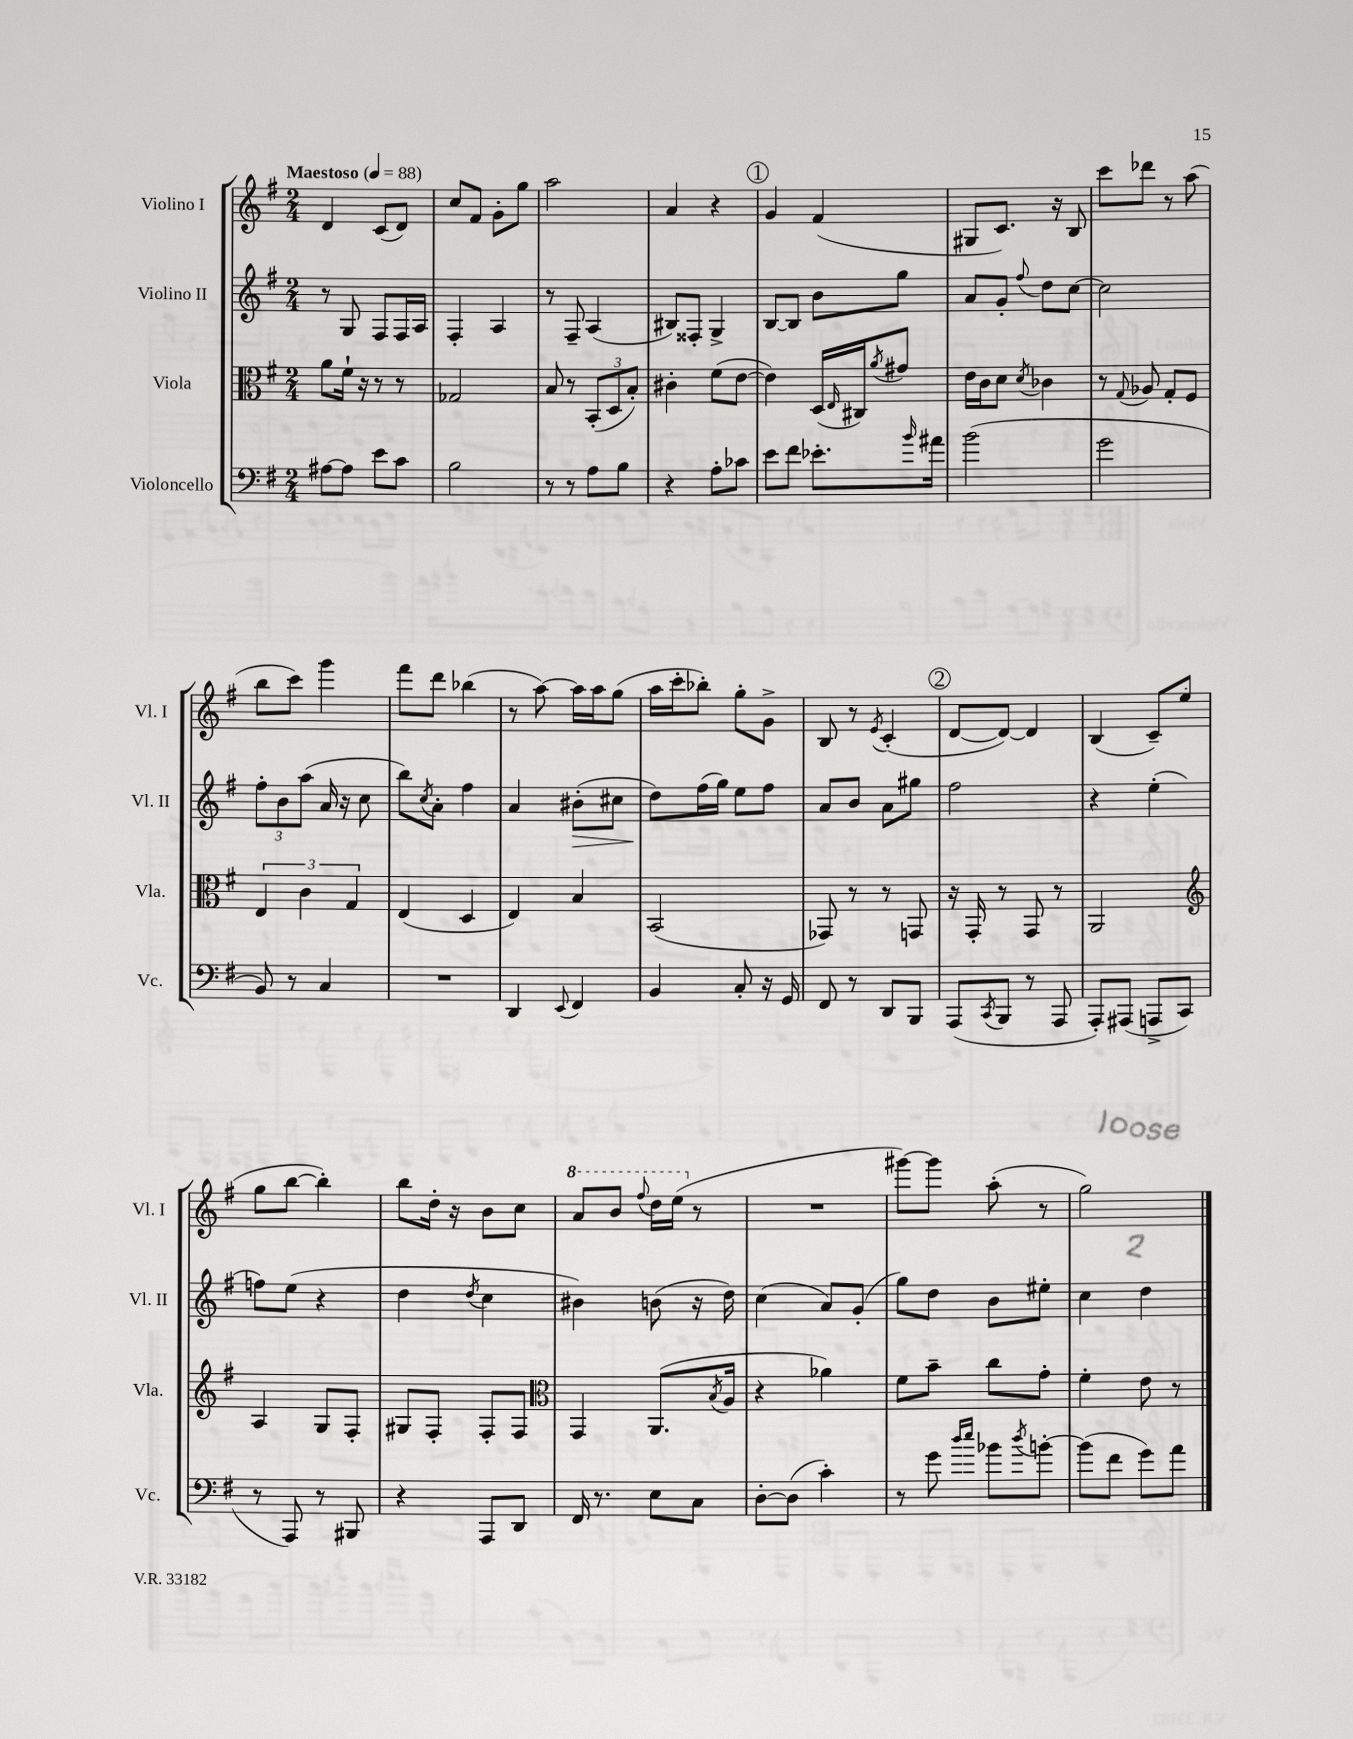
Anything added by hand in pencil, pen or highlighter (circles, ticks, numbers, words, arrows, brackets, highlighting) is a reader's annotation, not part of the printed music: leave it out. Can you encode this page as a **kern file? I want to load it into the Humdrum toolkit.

**kern	**kern	**kern	**dynam	**kern
*part4	*part3	*part2	*part2	*part1
*staff4	*staff3	*staff2	*staff2	*staff1
*I"Violoncello	*I"Viola	*I"Violino II	*	*I"Violino I
*I'Vc.	*I'Vla.	*I'Vl. II	*	*I'Vl. I
*clefF4	*clefC3	*clefG2	*	*clefG2
*k[f#]	*k[f#]	*k[f#]	*	*k[f#]
*M2/4	*M2/4	*M2/4	*	*M2/4
*MM88	*MM88	*MM88	*	*MM88
=1	=1	=1	=1	=1
!	!	!	!	!LO:TX:a:B:t=Maestoso
[8A#X\L	8a\L	8r	.	4d/
8A#\J]	16f#`\Jk	8G/	.	.
.	16r	.	.	.
8e\L	8r	8F#/L	.	(8c/L
8c\J	8r	16F#/L	.	8d/J)
.	.	16A/JJ	.	.
=2	=2	=2	=2	=2
2B\	2G-X/	4F#'/	.	8cc/L
.	.	.	.	8f#/J
.	.	4A/	.	8g'\L
.	.	.	.	8gg\J
=3	=3	=3	=3	=3
8r	8B/	8r	.	2aa\
8r	8r	8F#~/	.	.
8A\L	(12BB'/L	(4A/	.	.
.	12D/	.	.	.
8B\J	.	.	.	.
.	12B'/J)	.	.	.
=4	=4	=4	=4	=4
4r	4c#X'\	8B#X/L)	.	4a/
.	.	8F##X'/J	.	.
8A'\L	(8f#\L	4G^/	.	4r
8c-X\J	[8e\J	.	.	.
!!LO:REH:place=s1:t=1
=5	=5	=5	=5	=5
8e\L	4e\])	[8B/L	.	4g/
8f#\J	.	8B/J]	.	.
8.e-X'\L	(16D/LL	8b\L	.	(4f#/
.	16qqE/	.	.	.
.	16C#X/J)	.	.	.
.	8qa/	.	.	.
.	8g#X/J	8gg\J	.	.
16qqb/	.	.	.	.
16a#X\Jk	.	.	.	.
=6	=6	=6	=6	=6
(2b\	16e\LL	8a/L	.	8G#X/L
.	16c\J	.	.	.
.	8d\J	8g'/J	.	8.c/J)
.	8qd/	8qqff#/	.	.
.	4c-X\	8dd\L	.	.
.	.	.	.	16r
.	.	[8cc\J	.	8B/
=7	=7	=7	=7	=7
2g\	8r	2cc\]	.	8ccc\L
.	8qqG/	.	.	.
.	8A-X/	.	.	8ddd-X\J
.	8G'/L	.	.	8r
.	8F#/J	.	.	(8aa\
!!LO:LB:g=z
=8	=8	=8	=8	=8
8BB/)	6E/	12ff#'\L	.	8bb\L
.	.	12b\	.	.
8r	.	.	.	8ccc\J)
.	6c\	(12aa\J	.	.
4C/	.	16a/	.	4ggg\
.	.	16r	.	.
.	6G/	.	.	.
.	.	8cc\	.	.
=9	=9	=9	=9	=9
2r	(4E/	8bb\L)	.	8fff#\L
.	.	8qcc/	.	.
.	.	8a'\J	.	8ddd\J
.	4D/	4ff#\	.	(4bb-X\
=10	=10	=10	=10	=10
4DD/	4E/)	4a/	.	8r
.	.	.	.	[8aa\)
8qqEE/	.	.	.	.
!	!	!	!LO:HP:b	!
4FF#/	4B/	(8b#X'\L	>	16aa\LL]
.	.	.	.	16aa\J
.	.	8cc#X\J	.	(8gg\J
=11	=11	=11	=11	=11
4BB/	(2BB/	8dd\L)	.	16aa\LL
.	.	.	.	16ccc'\J
.	.	(16ff#\L	]	8bb-X'\J)
.	.	16gg\JJ)	.	.
8C'/	.	8ee\L	.	8gg'\L
16r	.	8ff#\J	.	8g^\J
16GG/	.	.	.	.
=12	=12	=12	=12	=12
8FF#/	8GG-X/)	8a/L	.	8B/
8r	8r	8b/J	.	8r
.	.	.	.	8qe/
8DD/L	8r	8a\L	.	(4c'/
8BBB/J	8GGn/	8gg#X\J	.	.
!!LO:REH:place=s1:t=2
=13	=13	=13	=13	=13
(8AAA/L	16r	2ff#\	.	[8d/L
.	16GG'/	.	.	.
8qCC/	.	.	.	.
8BBB/J	8r	.	.	8d/J_)
8r	8GG/	.	.	4d/]
8AAA/	8r	.	.	.
=14	=14	=14	=14	=14
8AAA'/L)	2AA/	4r	.	(4B/
(8AAA#X/J	.	.	.	.
8AAAn^/L	.	(4ee'\	.	8c~/L)
8CC/J	.	.	.	(8ee/J
!!LO:LB:g=z
=15	=15	=15	=15	=15
*	*clefG2	*	*	*
8r	4A/	8ffn\L)	.	8gg\L
8AAA/)	.	(8ee\J	.	[8bb\J
8r	8G/L	4r	.	4bb'\])
8BBB#X/	8F#'/J	.	.	.
=16	=16	=16	=16	=16
4r	8G#X/L	4dd\	.	8bb\L
.	8F#'/J	.	.	16dd'\Jk
.	.	.	.	16r
.	.	8qdd/	.	.
8AAA/L	8F#'/L	4cc\	.	8b\L
8DD/J	8F#/J	.	.	8cc\J
=17	=17	=17	=17	=17
*	*clefC3	*	*	*
*	*	*	*	*8va
16FF#/	4GG/	4b#X\)	.	8aa/L
8.r	.	.	.	.
.	.	.	.	8bb/J
.	.	.	.	8qqfff#/
8E\L	(8.AA/L	(8bn\	.	16ddd\LL
.	.	.	.	(16eee\JJ
*	*	*	*	*X8va
8C\J	.	16r	.	8r
.	8qB/	.	.	.
.	16A/Jk	16dd\)	.	.
=18	=18	=18	=18	=18
[8D'\L	4r	(4cc\	.	2r
(8D\J]	.	.	.	.
4c'\)	4a-X\)	8a/L)	.	.
.	.	(8g'/J	.	.
=19	=19	=19	=19	=19
8r	8f#\L	8gg\L)	.	[8ggg#X\L)
8g\	8b~\J	8dd\J	.	8ggg#\J]
16qqdd/LL	.	.	.	.
16qqee/JJ	.	.	.	.
8b-X\L	8cc\L	8b\L	.	(8aa'\
8qdd/	.	.	.	.
[8bn'\J	8g'\J	8ee#X'\J	.	8r
=20	=20	=20	=20	=20
(8b\L]	4f#'\	4cc\	.	2gg\)
8f#\J	.	.	.	.
8g\L)	8e\	4dd\	.	.
8a\J	8r	.	.	.
==	==	==	==	==
*-	*-	*-	*-	*-
